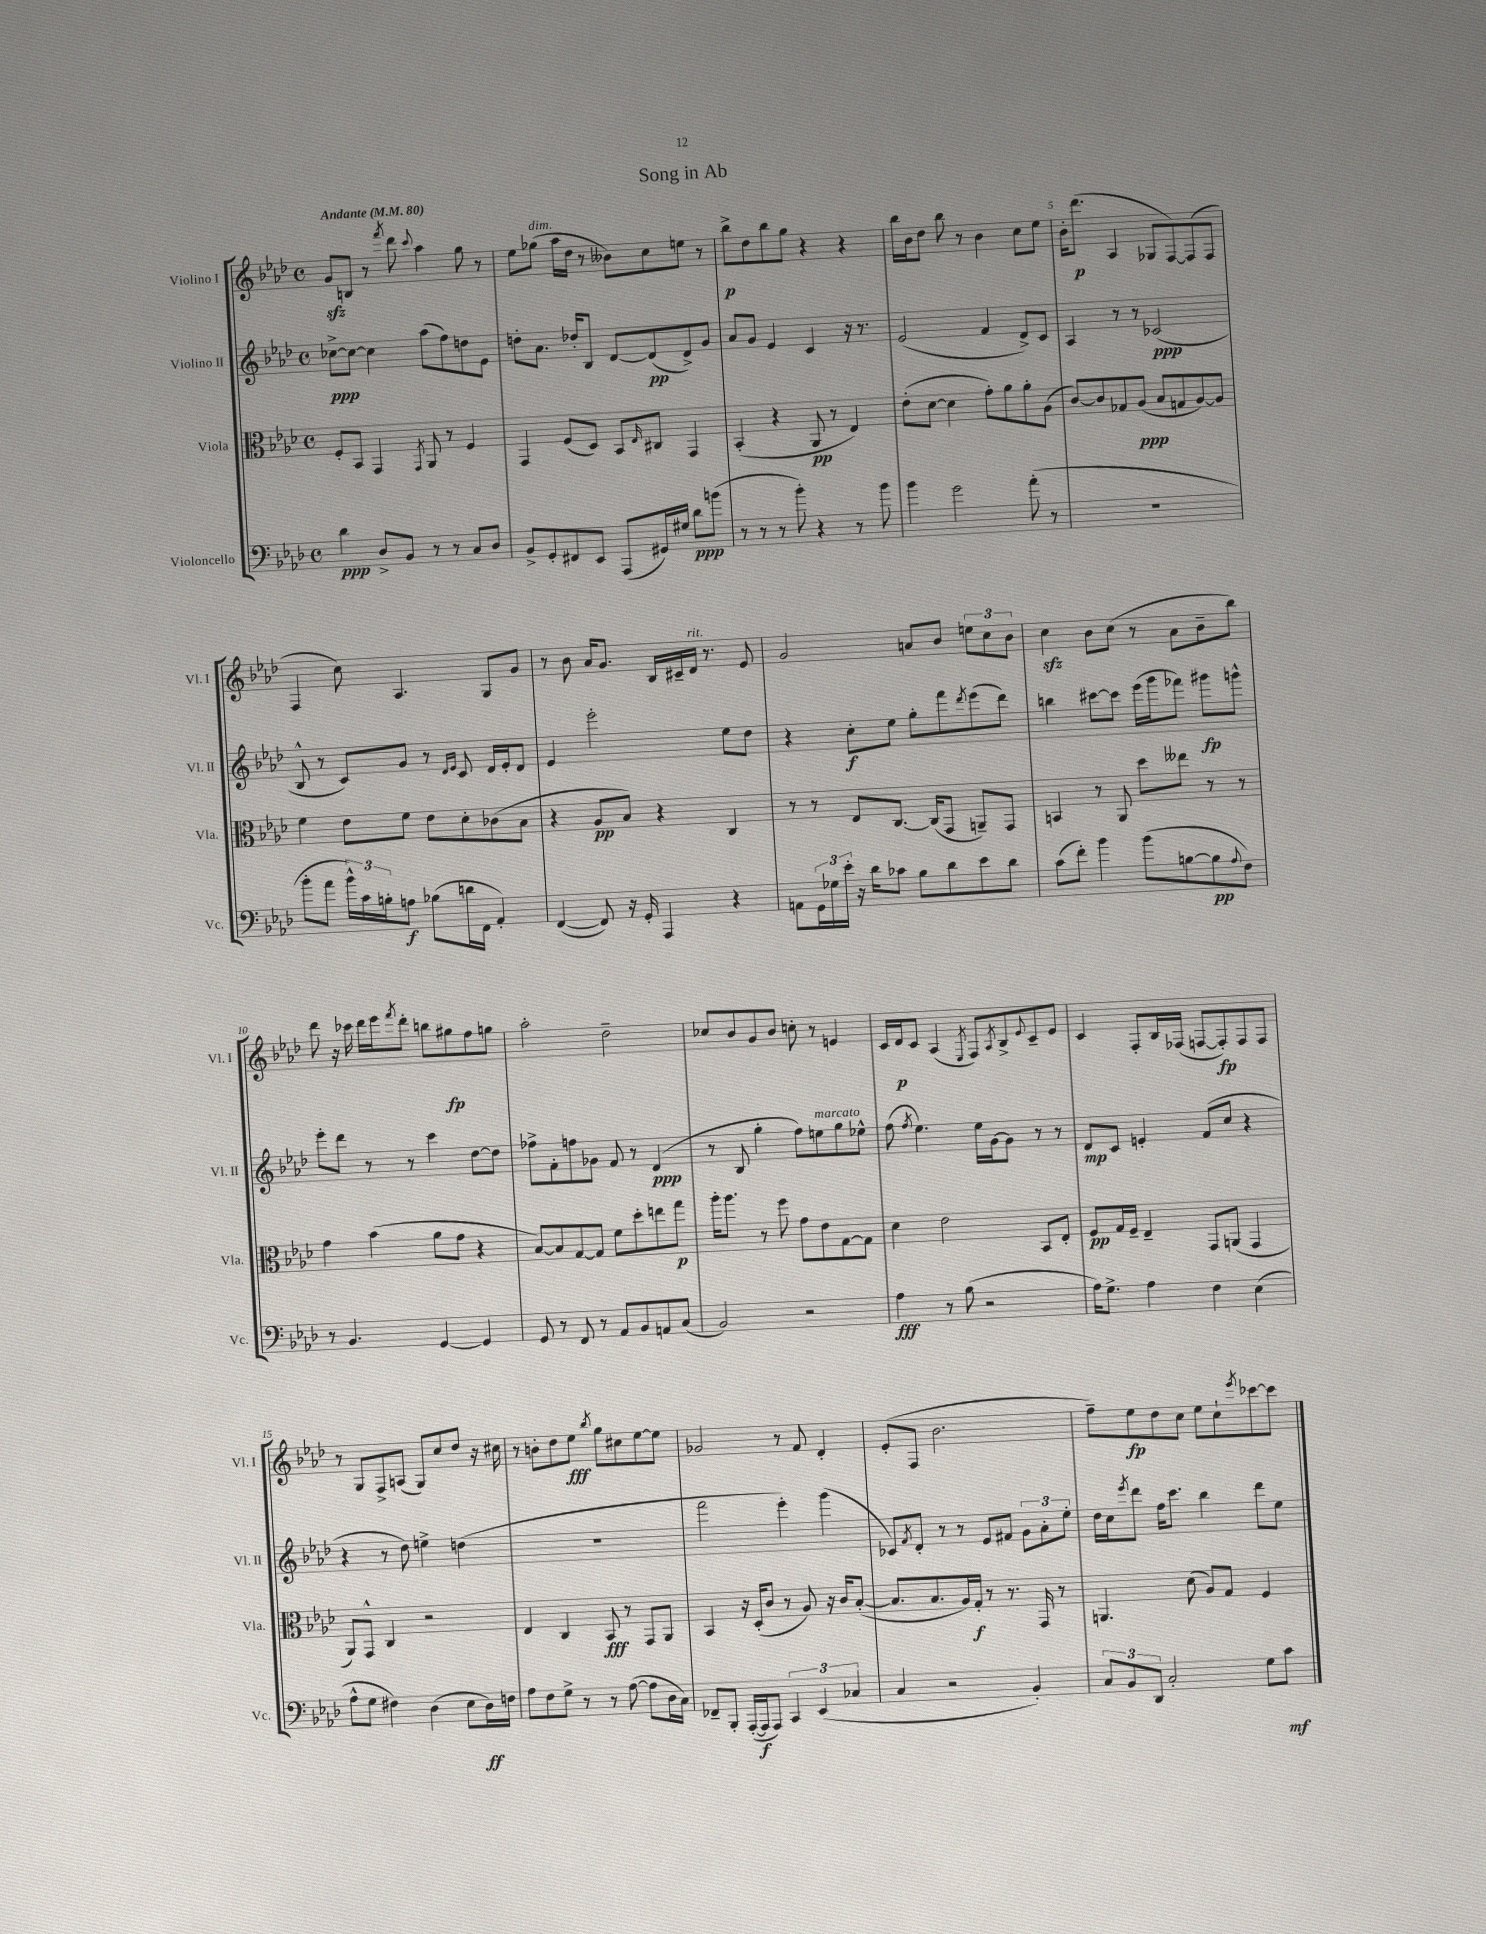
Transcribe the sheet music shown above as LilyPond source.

\header { title = "Song in Ab" }
<<
\new StaffGroup <<
\new Staff = "s0" \with { instrumentName = "Violino I" shortInstrumentName = "Vl. I" } {
    \clef treble \key aes \major \defaultTimeSignature \time 4/4 \tempo "Andante" 4 = 80
    g'8\sfz b8 r8 \acciaccatura { f'''8 } des'''8 \appoggiatura { c'''8 } aes''4 g''8 r8 |
    ees''8 ges''8^\markup { \italic "dim." }( aes''16 des''16 r8 beses'8) c''8 e''8 r8 |
    bes''8->\p des''8 bes''8 g''8 r4 r4 |
    bes''16 bes'16 des''8 bes''8 r8 bes'4 c''8 ees''8 |
    bes'16-. des'''8.\p( aes4 ges8 f8~) f8( f8 |
    f4 c''8) aes4. g8 g'8 |
    r8 bes'8 aes'16 g'8. bes16 cis'16-- des'16^\markup { \italic "rit." } r8. ees'8 |
    g'2 a'8 bes'8 \tuplet 3/2 { e''8 c''8 bes'8 } |
    c''4\sfz bes'8 c''8( r8 aes'8 bes'8-- bes''8) |
    des'''8 r16 ces'''16 des'''16 ees'''16 \acciaccatura { f'''8 } des'''8-. b''8 gis''8\fp f''8 g''8 |
    aes''2-. des''2-- |
    ces''8 bes'8 g'8 bes'8 c''8-. r8 e'4 |
    c'16 des'16\p c'8 aes4( \acciaccatura { ees8 } f8) \acciaccatura { aes8 } bes8-> \appoggiatura { ees'8 } c'8-- ees'8 |
    c'4 f8-. bes16 fes16( f8~ f8-.\fp) f8 f8 |
    r8 g8 f8-> a8( g8) c''8 des''8 r16 cis''16 |
    r8 b'8-. des''8 ees''8\fff \acciaccatura { bes''8 } g''8 cis''8 ees''8~ ees''8 |
    ges'2 r8 f'8 des'4-. |
    ees'8-.( f8 bes'2. |
    f''8--) ees''8\fp des''8 c''8 ees''8 c''8-! \acciaccatura { ees'''8 } ces'''8~ ces'''8 \bar "|." |
}
\new Staff = "s1" \with { instrumentName = "Violino II" shortInstrumentName = "Vl. II" } {
    \clef treble \key aes \major \defaultTimeSignature \time 4/4
    ces''8~->\ppp ces''8~ ces''4 aes''8( f''8) d''8 ees'8 |
    d''8-. aes'8. des''16-. bes8 des'8~ des'8\pp( des'8->) g'8 |
    aes'8 g'8 ees'4 c'4 r16 r8. |
    ees'2( f'4 des'8->) c'8 |
    aes4 r8 r8 ces'2\ppp( |
    bes8-^ r8 c'8) g'8 r8 \grace { des'16 ees'16 } c'8 des'16 ees'16-. des'8 |
    ees'4 ees'''2-. ees''8 des''8 |
    r4 c''8-.\f ees''8 g''8-. f'''8 \acciaccatura { des'''8 } ees'''8( des'''8) |
    b''4 cis'''8~ cis'''8 ees'''16( g'''16 fes'''8) gis'''8\fp g'''8-^ |
    ees'''8-. des'''8 r8 r8 c'''4 des''8~ des''8 |
    fes''8-> f'8-. f''8 ges'8 f'8 r8 des'4\ppp( |
    r8 bes8 g''4-. f''8) e''8^\markup { \italic "marcato" } g''8 ees''8-^ |
    f''8( \acciaccatura { f''8 } ees''4.) ees''16 g'16~ g'8 r8 r8 |
    des'8\mp c'8 e'4-. f'8( c''8 r4 |
    r4 r8 des''8) e''4-> d''4( |
    R1 |
    f'''2 ees'''4-.) g'''4( |
    ces'8) \acciaccatura { f'8 } des'8-. r8 r8 ees'8 fis'8 \tuplet 3/2 { g'8 aes'8-. ees''8-. } |
    des''16 c''16 \acciaccatura { ees'''8 } des'''8 f''16 c'''8. bes''4 des'''8 ees''8 \bar "|." |
}
\new Staff = "s2" \with { instrumentName = "Viola" shortInstrumentName = "Vla." } {
    \clef alto \key aes \major \defaultTimeSignature \time 4/4
    f8-. bes,8 g,4 \acciaccatura { g,8 } aes,8 r8 f4 |
    g,4 f8( des8) bes,8 \grace { ees16 } cis8 g,4 |
    bes,4-.( r4 aes,8\pp r8 ees4) |
    ees'8-.( des'8~ des'4 g'8-.) aes'8 aes'8-. aes8( |
    c'8~) c'8 ges8 aes8\ppp( bes8 g8 aes8~) aes8 |
    f'4 ees'8 f'8 ees'8 des'8-. ces'8( bes8 |
    r4 aes8\pp bes8) r4 c4 |
    r8 r8 ees8 c8.~ c16( g,8 a,8--) g,8 |
    b,4 r8 aes,8 des''8 eeses''8 r8 r8 |
    g'4 bes'4( aes'8 g'8 r4 |
    bes8~) bes8 g8~ g8 f'8 des''8-. e''8 g''8\p |
    aes''16-. aes''8. r8 f''8 g'8 ees'8 g8~ g8 |
    des'4 ees'2 bes,8 ees8-. |
    f8\pp g16 f16-- ees4-- g,8 a,8( g,4 |
    aes,8) g,8-^ c4 r2 |
    ees4 c4 bes,8\fff r8 g,8 aes,8 |
    bes,4 r16 des16-.( c'8 r8 aes8) r16 c'16 bes8~-.( |
    bes8. bes8. aes16) g16-.\f r8 r8. g,16 r8 |
    a,4. des'8( aes8) g8 f4 \bar "|." |
}
\new Staff = "s3" \with { instrumentName = "Violoncello" shortInstrumentName = "Vc." } {
    \clef bass \key aes \major \defaultTimeSignature \time 4/4
    des'4\ppp des8-> bes,8 r8 r8 c8 des8 |
    bes,8-> g,8-. fis,8 ees,8 aes,,8( gis,16) gis16 des'8\ppp b'8( |
    r8 r8 r8 bes'8-.) r4 r8 bes'8 |
    bes'4 g'2 aes'8-.( r8 |
    R1 |
    bes'8-. aes'8 \tuplet 3/2 { bes'16-^) c'16 b16-. } a8\f bes8( d'16 f,16 aes,4-.) |
    f,4~( f,8) r16 g,16-. aes,,4 r4 |
    a,8 \tuplet 3/2 { g,16 ges16 ees'16-. } r16 des'16 ces'8 bes8 des'8 ees'8 des'8 |
    c'8( f'8-.) bes'4 bes'8( b8~ b8\pp \appoggiatura { aes8 } f8) |
    r8 bes,4. g,4~ g,4 |
    g,8 r8 f,8 r8 aes,8 bes,8 a,8 c8( |
    bes,2) r2 |
    aes4\fff r8 bes8( r2 |
    aes16) g8.-> aes4 f4 ees4( |
    aes8-^ g8 fis4) des4( ees8 des16\ff) f16 |
    aes8 f8 g8-> r8 r8 aes8~( aes8 des16 c16) |
    fes,8-- bes,,8-. aes,,16~-.( aes,,16\f aes,,8) \tuplet 3/2 { c,4 ees,4( ces4 } |
    c4 r2 bes,4-.) |
    \tuplet 3/2 { c8 bes,8 des,8 } c2-. g8 c'8\mf \bar "|." |
}
>>
>>
\layout { \context { \Score \override BarNumber.break-visibility = ##(#f #t #t) barNumberVisibility = #(every-nth-bar-number-visible 5) } }
